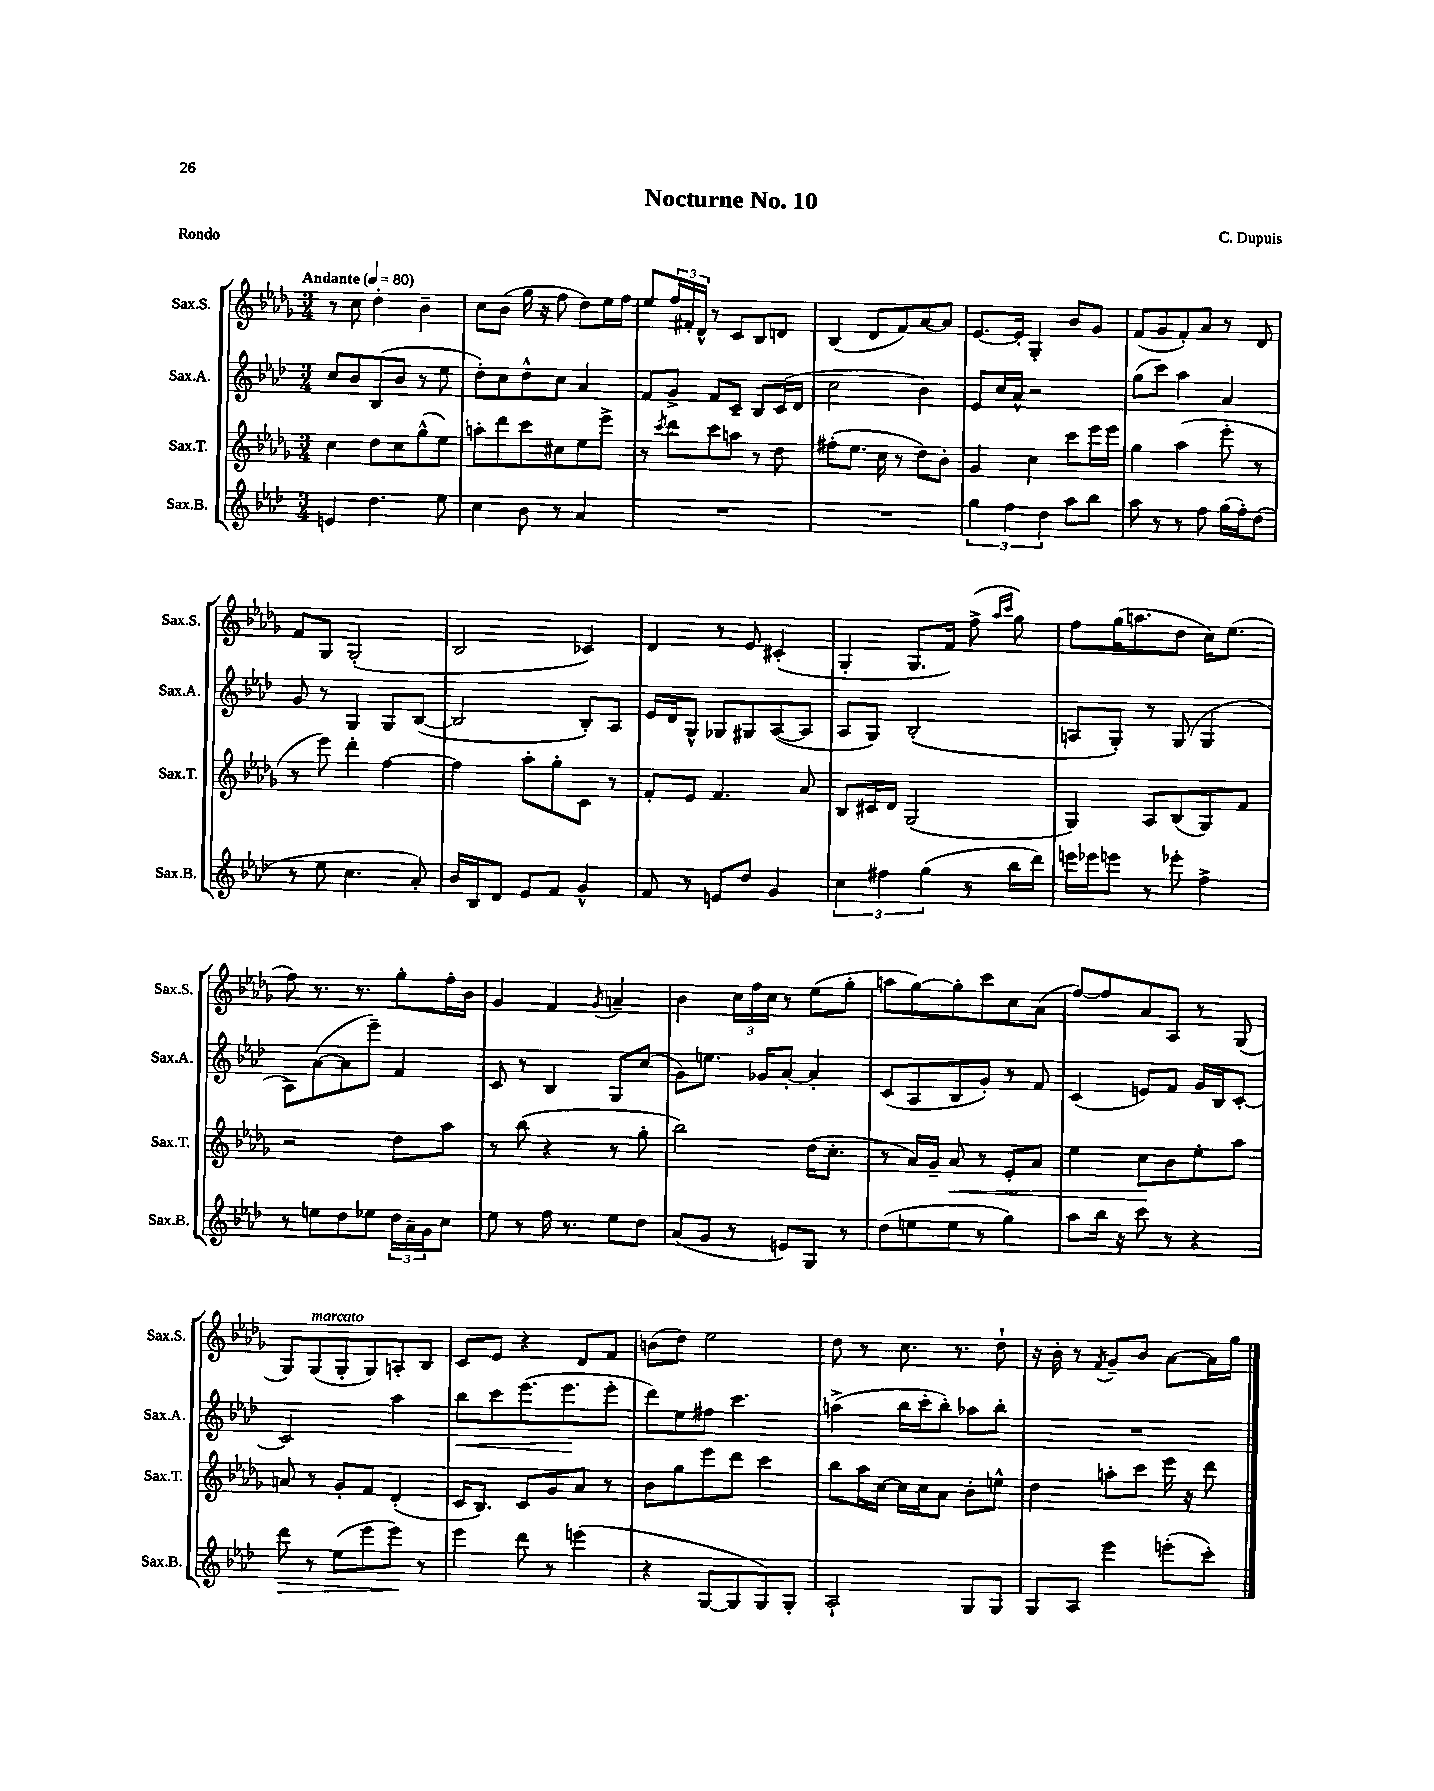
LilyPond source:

\header { title = "Nocturne No. 10" composer = "C. Dupuis" piece = "Rondo" }
<<
\new StaffGroup <<
\new Staff = "s0" \with { instrumentName = "Sax.S." shortInstrumentName = "Sax.S." } {
    \clef treble \key des \major \numericTimeSignature \time 3/4 \tempo "Andante" 4 = 80
    r8 c''8 des''4-. bes'4-- |
    c''8 bes'8( ges''16 r16 f''8 des''8) ees''16 f''16 |
    ees''8 \tuplet 3/2 { f''16 fis'16-. des'16-^ } r8 c'8 bes8 d'8 |
    bes4( des'8 f'8) aes'8~ aes'8 |
    ees'8.~ ees'16-. ges4-. bes'8 ges'8 |
    f'8( ges'8 f'8-.) aes'8 r8 des'8 |
    f'8 ges8 ges2-.( |
    bes2 ces'4) |
    des'4 r8 ees'8 cis'4-.( |
    ges4-. ges8. f'16) f''8->( \grace { aes''16 c'''16 } ges''8) |
    f''8 ges''16( a''8. des''8 c''16) ees''8.( |
    f''8) r8. r8. ges''8-. f''16-. bes'16 |
    ges'4 f'4 \acciaccatura { ges'8 } a'4-- |
    bes'4 \tuplet 3/2 { c''16 f''16 c''16 } r8 ees''8( ges''8-. |
    a''8 ges''8~) ges''8-. c'''8 c''8 aes'8( |
    f''8~) f''8 aes'8 aes8 r8 ges8( |
    ges8) ges8^\markup { \italic "marcato" }( ges8-. ges8) a8-. bes8 |
    c'8 ees'8 r4 des'8 f'8 |
    b'8( des''8) ees''2 |
    des''8 r8 c''8. r8. des''8-! |
    r16 bes'16-. r8 \acciaccatura { f'8 } ges'8-- bes'8 aes'8~ aes'16 ges''16 \bar "|." |
}
\new Staff = "s1" \with { instrumentName = "Sax.A." shortInstrumentName = "Sax.A." } {
    \clef treble \key aes \major \numericTimeSignature \time 3/4
    c''8 bes'8 bes8( bes'8 r8 ees''8 |
    des''8-.) c''8 des''8-^ c''8 aes'4 |
    f'8 g'8-> f'8 c'8-- bes8 c'16( des'16 |
    c''2 bes'4) |
    ees'8 c''16 aes'16-^ r2 |
    g''8( c'''8) aes''4 aes'4 |
    g'8 r8 g4 g8 bes8~( |
    bes2 bes8-.) aes8 |
    ees'16 des'16 g8-^ ges8 gis8 aes8~( aes8 |
    aes8 g8) bes2-.( |
    a8 g8-.) r8 g8( g4 |
    aes8) aes'8~( aes'8 ees'''8--) f'4 |
    c'8 r8 bes4 g8 c''8( |
    g'8) e''8. ges'16 aes'8~-. aes'4-. |
    c'8( aes8 bes8 g'8-.) r8 f'8 |
    c'4( e'8) f'8 g'16 bes16 c'8~-. |
    c'2 aes''4 |
    bes''8\< c'''8 ees'''8.( ees'''8.\! ees'''8-. |
    des'''8) ees''8 fis''8 c'''4. |
    a''4->( bes''16 c'''16-. bes''8-.) aes''8 bes''8-. |
    R2. \bar "|." |
}
\new Staff = "s2" \with { instrumentName = "Sax.T." shortInstrumentName = "Sax.T." } {
    \clef treble \key des \major \numericTimeSignature \time 3/4
    c''4 des''8 c''8 ges''8-^( ees''8) |
    a''8-. des'''8 c'''8 cis''8 ees''8 ees'''8-> |
    r8 \acciaccatura { c'''8 } des'''8 c'''8 a''8 r8 des''8 |
    fis''8-.( ees''8. c''16 r8 des''8) bes'8-. |
    ges'4 c''4 c'''8 ees'''16 ees'''16 |
    ges''4 aes''4( ees'''8-. r8 |
    r8 ees'''8) des'''4-. f''4~ |
    f''4 aes''8-. ges''8-. c'8 r8 |
    f'8-. ees'8 f'4. aes'8 |
    bes8 cis'16 des'16 ges2( |
    ges4) aes8 bes8( ges8) f'8 |
    r2 des''8 aes''8 |
    r8 bes''8( r4 r8 ges''8-. |
    bes''2) des''16( c''8.-. |
    r8 aes'16) ges'16-- aes'8\< r8 ees'8-. aes'8 |
    ees''4 c''8\! bes'8 ees''8-. aes''8 |
    a'8 r8 ges'8-. f'8 des'4-.( |
    c'16 bes8.) c'8 ges'8 aes'8 r8 |
    bes'8 ges''8 ees'''8 des'''8 c'''4 |
    bes''8 aes''16 c''16~ c''16 c''16 aes'8 bes'8-. e''8-^ |
    des''4 a''8-. c'''8 ees'''16 r16 des'''8 \bar "|." |
}
\new Staff = "s3" \with { instrumentName = "Sax.B." shortInstrumentName = "Sax.B." } {
    \clef treble \key aes \major \numericTimeSignature \time 3/4
    e'4 des''4. ees''8 |
    c''4 bes'8 r8 aes'4 |
    R2. |
    R2. |
    \tuplet 3/2 { g''4 f''4 des''4 } aes''8 bes''8 |
    aes''8 r8 r8 f''8 g''16( f''16-.) des''8( |
    r8 ees''8 c''4. aes'8-.) |
    bes'16 bes16 des'8 ees'8 f'8 g'4-^ |
    f'8 r8 e'8 des''8 g'4 |
    \tuplet 3/2 { c''4 fis''4 g''4( } r8 bes''16 des'''16) |
    e'''16 ees'''16 e'''8 r8 ees'''8-. f''4-> |
    r8 e''8 des''8 ees''8 \tuplet 3/2 { des''16 aes'16-- g'16 } c''8 |
    ees''8 r8 f''16 r8. ees''8 des''8 |
    aes'8( g'8 r8 e'8) g8 r8 |
    des''8( e''8 e''8 r8 g''4) |
    aes''8 bes''16 r16 c'''8 r8 r4 |
    des'''8\> r8 ees''8( ees'''8 ees'''8\!) r8 |
    ees'''4 des'''8 r8 e'''4( |
    r4 g8~ g8 g8) g8-. |
    aes2-! g8 g8 |
    g8 aes8 ees'''4 e'''8-.( c'''8-.) \bar "|." |
}
>>
>>
\layout { \context { \Score \remove "Bar_number_engraver" } }
